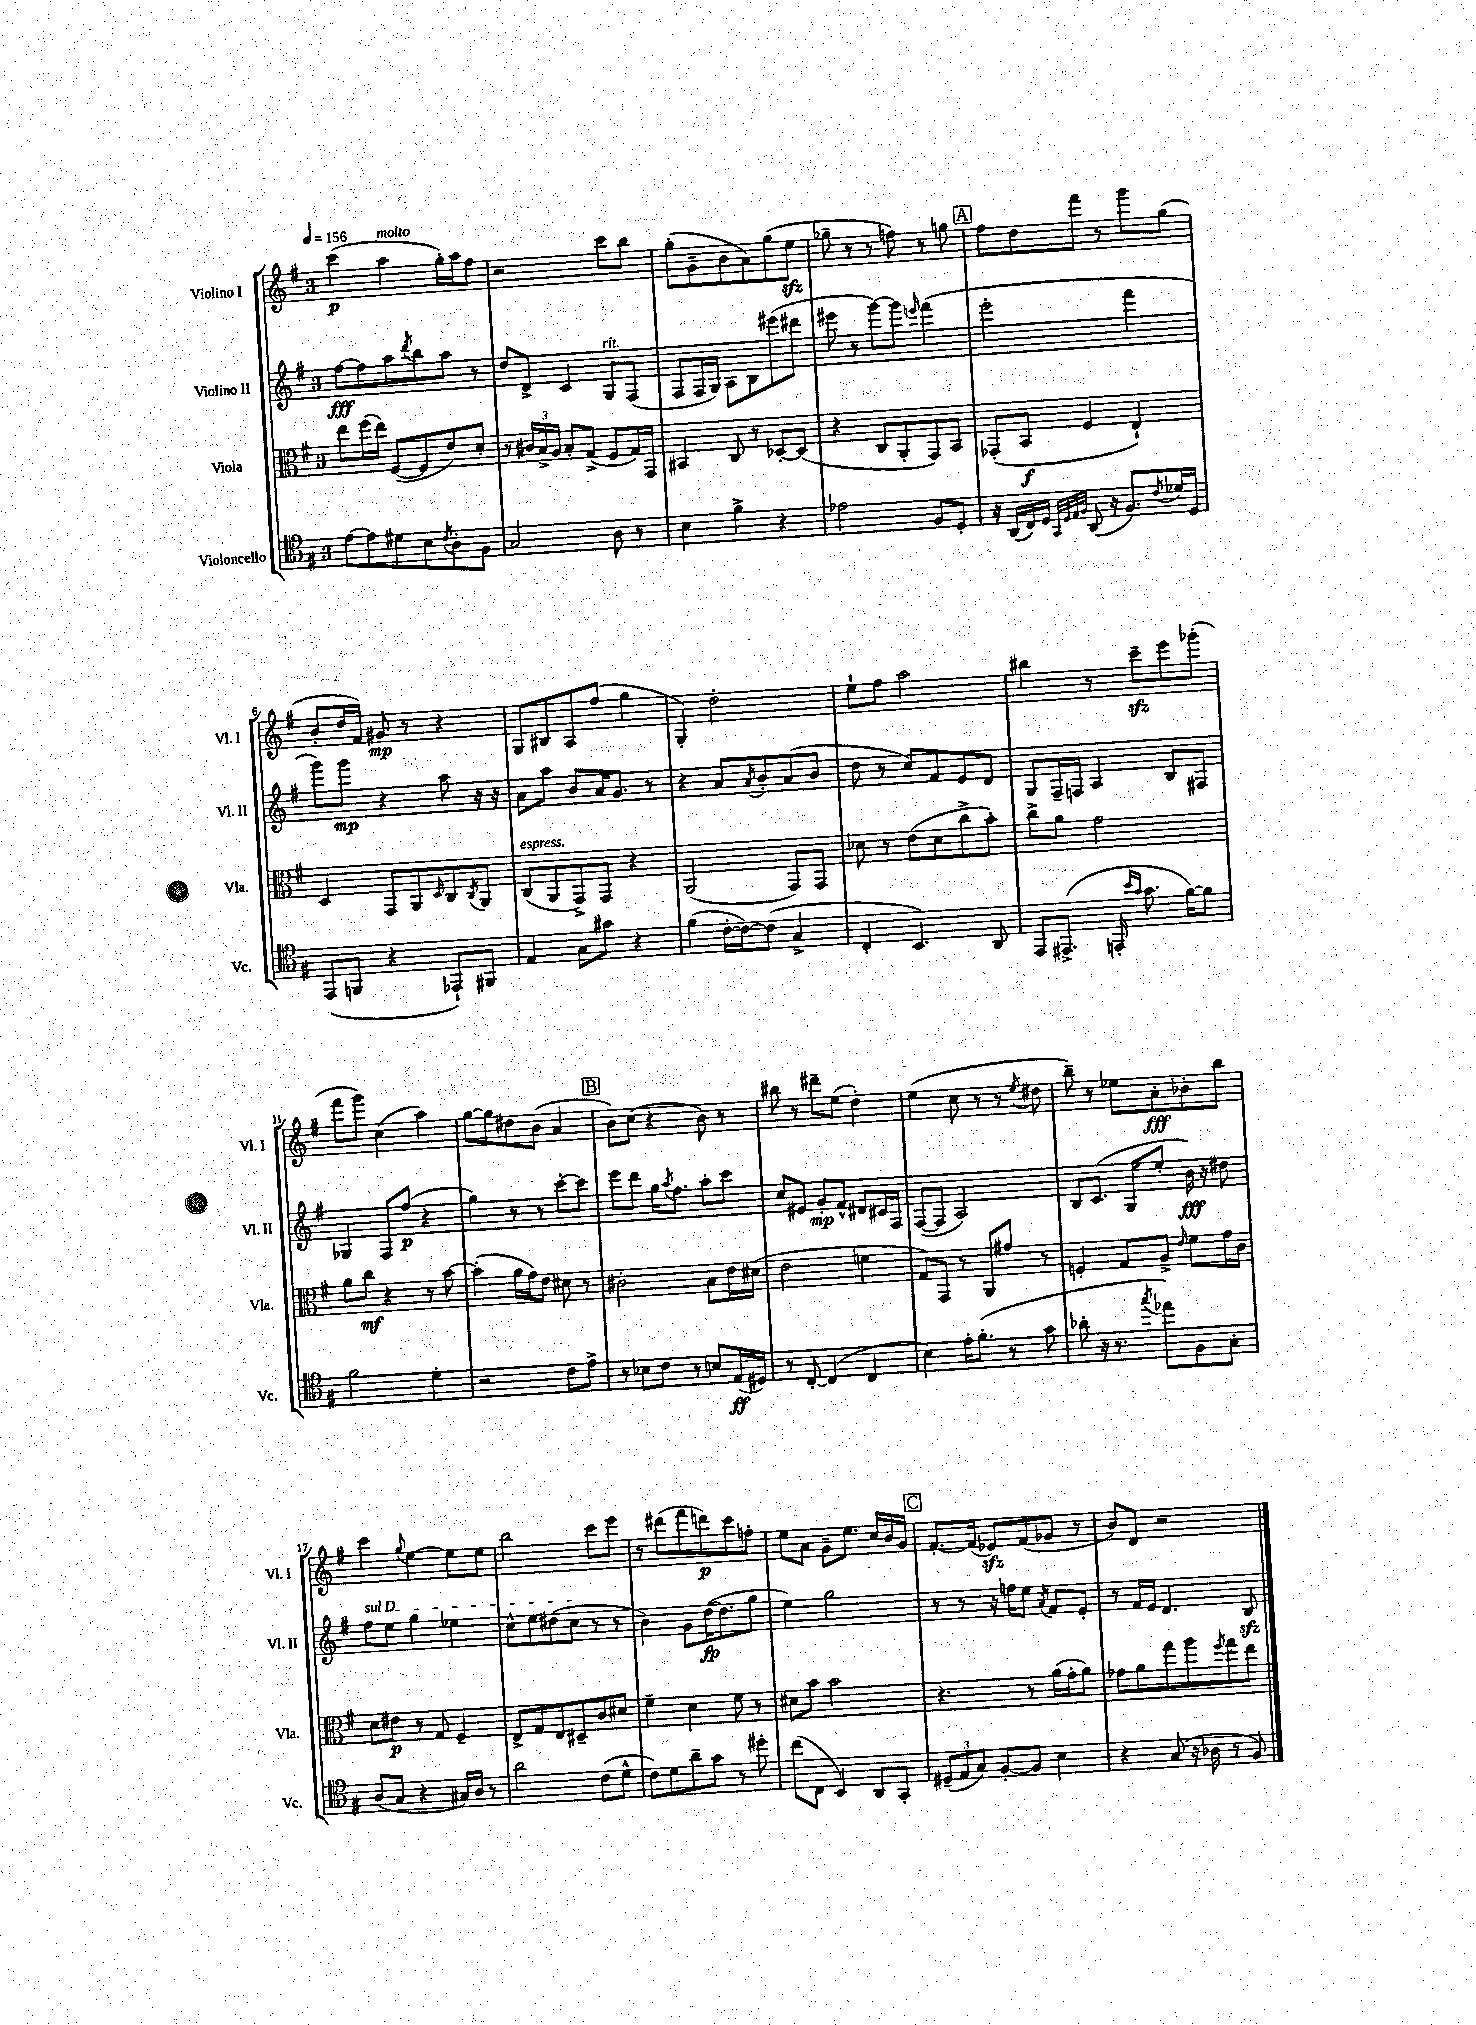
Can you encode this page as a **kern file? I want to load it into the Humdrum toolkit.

**kern	**dynam	**kern	**dynam	**kern	**dynam	**kern	**dynam
*part4	*part4	*part3	*part3	*part2	*part2	*part1	*part1
*staff4	*staff4	*staff3	*staff3	*staff2	*staff2	*staff1	*staff1
*I"Violoncello	*	*I"Viola	*	*I"Violino II	*	*I"Violino I	*
*I'Vc.	*	*I'Vla.	*	*I'Vl. II	*	*I'Vl. I	*
*clefC4	*	*clefC3	*	*clefG2	*	*clefG2	*
*k[f#]	*	*k[f#]	*	*k[f#]	*	*k[f#]	*
*M3/4	*	*M3/4	*	*M3/4	*	*M3/4	*
*MM156	*	*MM156	*	*MM156	*	*MM156	*
=1	=1	=1	=1	=1	=1	=1	=1
[8e\L	.	8ee\L	.	[8ff#\L	fff	(4ccc\	p
8e\]	.	(16ff#\L	.	8ff#\]	.	.	.
.	.	16ee\JJ)	.	.	.	.	.
!	!	!	!	!	!	!LO:TX:a:i:t=molto	!
8d#X\	.	([8F#/L	.	8aa\	.	4aa\	.
.	.	.	.	8qddd/	.	.	.
8B\	.	8F#/]	.	8bb\	.	.	.
8qc/	.	.	.	.	.	.	.
8A'\	.	8e/)	.	8aa\J	.	16gg'\LL)	.
.	.	.	.	.	.	16aa\J	.
8F#\J	.	8d'/J	.	8r	.	8ff#\J	.
=2	=2	=2	=2	=2	=2	=2	=2
2G/	.	8r	.	8dd/L	.	2r	.
.	.	24c#X/LL	.	8d^/J	.	.	.
.	.	24B^/	.	.	.	.	.
.	.	24A/JJ	.	.	.	.	.
.	.	8B'/L	.	4c/	.	.	.
.	.	(8G^/J	.	.	.	.	.
!	!	!	!	!LO:TX:a:i:t=rit.	!	!	!
8A\	.	8F#/L	.	8G/L	.	8ccc\L	.
8r	.	16G/L)	.	(8F#/J	.	8bb\J	.
.	.	16GG/JJ	.	.	.	.	.
=3	=3	=3	=3	=3	=3	=3	=3
4B\	.	4BB#X/	.	8F#/L	.	(8gg'\L	.
.	.	.	.	16F#/L	.	8g~\	.
.	.	.	.	16G/JJ)	.	.	.
4f#^\	.	8C/	.	8A\L	.	8b\	.
.	.	8r	.	8B\	.	8a\)	.
4r	.	[8D-X'/L	.	(8eee#X\	.	(8gg\	.
.	.	(8D-/J]	.	8ddd#X\J	.	8eezz\J	.
=4	=4	=4	=4	=4	=4	=4	=4
2e-X\	.	4r	.	8eee#X\	.	8gg-X~\	.
.	.	.	.	8r	.	8r	.
.	.	8C/L	.	[8ggg\L)	.	8r	.
.	.	8AA'/	.	8ggg\J]	.	8ffn\)	.
.	.	.	.	16qqeeen/	.	.	.
8F#/L	.	8GG/)	.	(4fff#\	.	8r	.
8D'/J	.	8BB/J	.	.	.	8ggn\	.
!!LO:REH:place=s1:t=A
=5	=5	=5	=5	=5	=5	=5	=5
16r	.	(8GG-X'/L	.	2eee'\	.	8ff#\L	.
(16AA/LL	.	.	.	.	.	.	.
16C/)	.	8BB/J	f	.	.	8dd\	.
16D/JJ	.	.	.	.	.	.	.
32qqGG/LLL	.	.	.	.	.	.	.
32qqD/	.	.	.	.	.	.	.
32qqE/	.	.	.	.	.	.	.
32qqF#/JJJ	.	.	.	.	.	.	.
(8AA/	.	4F#/	.	.	.	8fff#\J	.
16r	.	.	.	.	.	8r	.
8.F#/L)	.	.	.	.	.	.	.
.	.	4E`/)	.	4fff#\	.	8ggg\L	.
8qc/	.	.	.	.	.	.	.
16d-X/L	.	.	.	.	.	(8gg\J	.
16D/JJ	.	.	.	.	.	.	.
!!LO:LB:g=z
=6	=6	=6	=6	=6	=6	=6	=6
(8EE/L	.	4D/	.	8ggg\L)	.	8b'/L	.
8FFn/J	.	.	.	8ggg\J	mp	16dd/L	.
.	.	.	.	.	.	16f#/JJ)	.
4r	.	8GG/L	.	4r	.	8g#X/	mp
.	.	8AA/	.	.	.	8r	.
.	.	16qqD/	.	.	.	.	.
8EE-X`/L)	.	8C/	.	8aa\	.	4r	.
.	.	8qC/	.	.	.	.	.
8FF#X/J	.	8AA/J	.	16r	.	.	.
.	.	.	.	16r	.	.	.
=7	=7	=7	=7	=7	=7	=7	=7
!	!	!LO:TX:a:i:t=espress.	!	!	!	!	!
4E/	.	(8C/L	.	8a\L	.	8G/L	.
.	.	8AA/	.	8aa\J	.	8B#X/	.
8G\L	.	8GG^/)	.	8b/L	.	8A/	.
8g#X\J	.	8GG/J	.	16a/K	.	(8ff#/J	.
.	.	.	.	8.g/J	.	.	.
4r	.	4r	.	.	.	4gg\	.
.	.	.	.	8r	.	.	.
=8	=8	=8	=8	=8	=8	=8	=8
(4f#\	.	(2AA/	.	4r	.	4G'/)	.
[16c'\LL	.	.	.	8a/L	.	2dd'\	.
16c\J_)	.	.	.	.	.	.	.
.	.	.	.	8qa/	.	.	.
(8c\J]	.	.	.	8b'/	.	.	.
4G^/	.	8GG/L)	.	(8a/	.	.	.
.	.	8GG/J	.	8b/J	.	.	.
=9	=9	=9	=9	=9	=9	=9	=9
4C'/	.	8d-X\	.	8dd\	.	8ee`\L	.
.	.	8r	.	8r	.	8ff#\J	.
4.BB/)	.	(8e\L	.	8cc/L)	.	2aa\	.
.	.	8d-\	.	8f#/	.	.	.
.	.	8cc^\	.	8e/	.	.	.
8AA/	.	8b'\J)	.	8d/J	.	.	.
=10	=10	=10	=10	=10	=10	=10	=10
8EE/L	.	8cc^\L	.	8G/L	.	4bb#X\	.
(8.EE#X^/J	.	8a\J	.	16F#~/L	.	.	.
.	.	.	.	16Fn/JJ	.	.	.
.	.	2g\	.	4A/	.	8r	.
16EEn'/	.	.	.	.	.	.	.
16qqb/LL	.	.	.	.	.	.	.
16qqg/JJ	.	.	.	.	.	.	.
8.g\	.	.	.	.	.	8ccczz~\L	.
.	.	.	.	8B/L	.	8eee\	.
[16f#\KL)	.	.	.	.	.	.	.
8f#\J]	.	.	.	8F#X/J	.	(8ggg-X'\J	.
!!LO:LB:g=z
=11	=11	=11	=11	=11	=11	=11	=11
2f#\	.	8a\L	.	4G-X/	.	8fff#\L	.
.	.	8cc\J	mf	.	.	8ggg\J)	.
.	.	4r	.	8F#/L	.	(4cc\	.
.	.	.	.	(8ff#/J	p	.	.
4d'\	.	8r	.	4r	.	4aa\)	.
.	.	[8b\	.	.	.	.	.
=12	=12	=12	=12	=12	=12	=12	=12
2r	.	(4b'\]	.	4gg\)	.	[8gg\L	.
.	.	.	.	.	.	8gg\]	.
.	.	16a\LL	.	8r	.	8dd#X\	.
.	.	16g\J)	.	.	.	.	.
.	.	8e\J	.	8r	.	(8b\J	.
8c\L	.	8d#X\	.	[8ccc'\L	.	4a/	.
8e^\J	.	8r	.	8ccc\J]	.	.	.
!!LO:REH:place=s1:t=B
=13	=13	=13	=13	=13	=13	=13	=13
8r	.	2c#X'\	.	8eee\L	.	8b\L)	.
8B-X\L	.	.	.	8ddd\J	.	(8cc\J	.
8c\J	.	.	.	16gg\KL	.	4r	.
.	.	.	.	8qaa/	.	.	.
.	.	.	.	8.ff#\J	.	.	.
8r	.	.	.	.	.	.	.
8Bn/L	.	8B\L	.	8aa'\L	.	8b\)	.
(16E/L	ff	16e\L	.	8ccc\J	.	8r	.
16D#X/JJ)	.	(16d#X\JJ	.	.	.	.	.
=14	=14	=14	=14	=14	=14	=14	=14
8r	.	2e\	.	8cc/L	.	8bb#X\	.
[8C'/	.	.	.	8e#X/J	.	8r	.
(4C/]	.	.	.	8g'/L	mp	8ddd#X~\L	.
.	.	.	.	8f#^^/J	.	(8ee\J	.
4C/	.	4fn\	.	8d#X/L	.	4dd'\)	.
.	.	.	.	16c#X/L	.	.	.
.	.	.	.	16F#/JJ	.	.	.
=15	=15	=15	=15	=15	=15	=15	=15
4B\)	.	8G/L)	.	([8F#/L	.	(4ee\	.
.	.	8GG/J	.	8F#/J]	.	.	.
16e'\KL	.	8r	.	2A/)	.	8cc\	.
(8.f#'\J	.	.	.	.	.	.	.
.	.	8AA/L	.	.	.	8r	.
8r	.	8g#X/J	.	.	.	8r	.
.	.	.	.	.	.	8qee/	.
8g\	.	8r	.	.	.	8dd#X\	.
=16	=16	=16	=16	=16	=16	=16	=16
8a-X'\	.	4Fn'/	.	8B/L	.	8bb~\)	.
16r	.	.	.	(8.c/J	.	8r	.
8.r	.	.	.	.	.	.	.
.	.	8G/L	.	.	.	8ee-X\L	.
.	.	.	.	16G/KL	.	.	.
8qgg/	.	.	.	.	.	.	.
8ee-X\L)	.	8A^/J	.	8ee'/J	.	8a'\	fff
.	.	16qqe/	.	.	.	.	.
8F#\	.	8f#\L	.	16b\)	fff	8b-X'\	.
.	.	.	.	16r	.	.	.
8G'\J	.	16g\L	.	8dd#X\	.	8bb\J	.
.	.	16c\JJ	.	.	.	.	.
!!LO:LB:g=z
=17	=17	=17	=17	=17	=17	=17	=17
!	!	!	!	!LO:TX:a:i:t=sul D	!	!	!
(8A/L	.	8d\L	.	8ff#\L	.	4ccc\	.
8G/J	.	8e#X\J	p	8ee\J	.	.	.
.	.	.	.	.	.	8qqgg/	.
4r	.	8r	.	4gg\	.	[4ee\	.
.	.	8G/	.	.	.	.	.
16G#X/LL)	.	4F#~/	.	4ee-X\	.	8ee\L]	.
16A/JJ	.	.	.	.	.	.	.
8r	.	.	.	.	.	8ee\J	.
=18	=18	=18	=18	=18	=18	=18	=18
2a\	.	8E^/L	.	8cc^^\L	.	2bb\	.
.	.	8G/	.	8ee\	.	.	.
.	.	8E/	.	(8dd#X\	.	.	.
.	.	8D#X~/	.	8cc\J	.	.	.
(8c\L	.	8c/	.	8r	.	8ccc\L	.
8d^^\J	.	8d#X/J	.	8r	.	8eee\J	.
=19	=19	=19	=19	=19	=19	=19	=19
8c\L)	.	4f#~\	.	4b\)	.	8r	.
8d\	.	.	.	.	.	(8ddd#X\L	.
8a~\	.	4d\	.	8g\L	.	8fff#\	.
8g\J	.	.	.	([16dd\K	fp	8dddn\)	p
.	.	.	.	8.dd\]	.	.	.
8r	.	8f#\	.	.	.	8ccc\	.
8dd#X'\	.	8r	.	8gg\J	.	8ffn'\J	.
=20	=20	=20	=20	=20	=20	=20	=20
(8cc\L	.	8d#X\L	.	4ee\)	.	8ee\L	.
8C\J	.	8b\J	.	.	.	8a\J	.
4BB/)	.	2b\	.	2gg\	.	8g~\L	.
.	.	.	.	.	.	8.ee\J	.
8AA/L	.	.	.	.	.	.	.
.	.	.	.	.	.	16cc/LL	.
8GG'/J	.	.	.	.	.	16b/	.
.	.	.	.	.	.	16g/JJ	.
!!LO:REH:place=s1:t=C
=21	=21	=21	=21	=21	=21	=21	=21
(12D#X~/L	.	4.r	.	8r	.	[8.f#'/L	.
12E/	.	.	.	.	.	.	.
.	.	.	.	8r	.	.	.
12G/J)	.	.	.	.	.	.	.
.	.	.	.	.	.	(16f#/Jk]	.
[8F#'/L	.	.	.	16r	.	8e-Xzz/L)	.
.	.	.	.	16ffn\KL	.	.	.
8F#/J]	.	8r	.	8ee\J	.	(8f#/	.
.	.	.	.	8qa/	.	.	.
4B\	.	(16a\LL	.	8f#/L	.	8g-X/J	.
.	.	16g'\J	.	.	.	.	.
.	.	8a\J)	.	8e'/J	.	8r	.
=22	=22	=22	=22	=22	=22	=22	=22
4r	.	8g-X\L	.	8r	.	8b/L)	.
.	.	8a\	.	16f#/LL	.	8d/J	.
.	.	.	.	16e/JJ	.	.	.
(8G/	.	8gg\	.	4.d/	.	2r	.
16r	.	8aa\	.	.	.	.	.
16A-X\	.	.	.	.	.	.	.
.	.	8qff#/	.	.	.	.	.
8r	.	8gg\	.	.	.	.	.
8F#/)	.	8ee\J	.	8Bzz/	.	.	.
==	==	==	==	==	==	==	==
*-	*-	*-	*-	*-	*-	*-	*-
